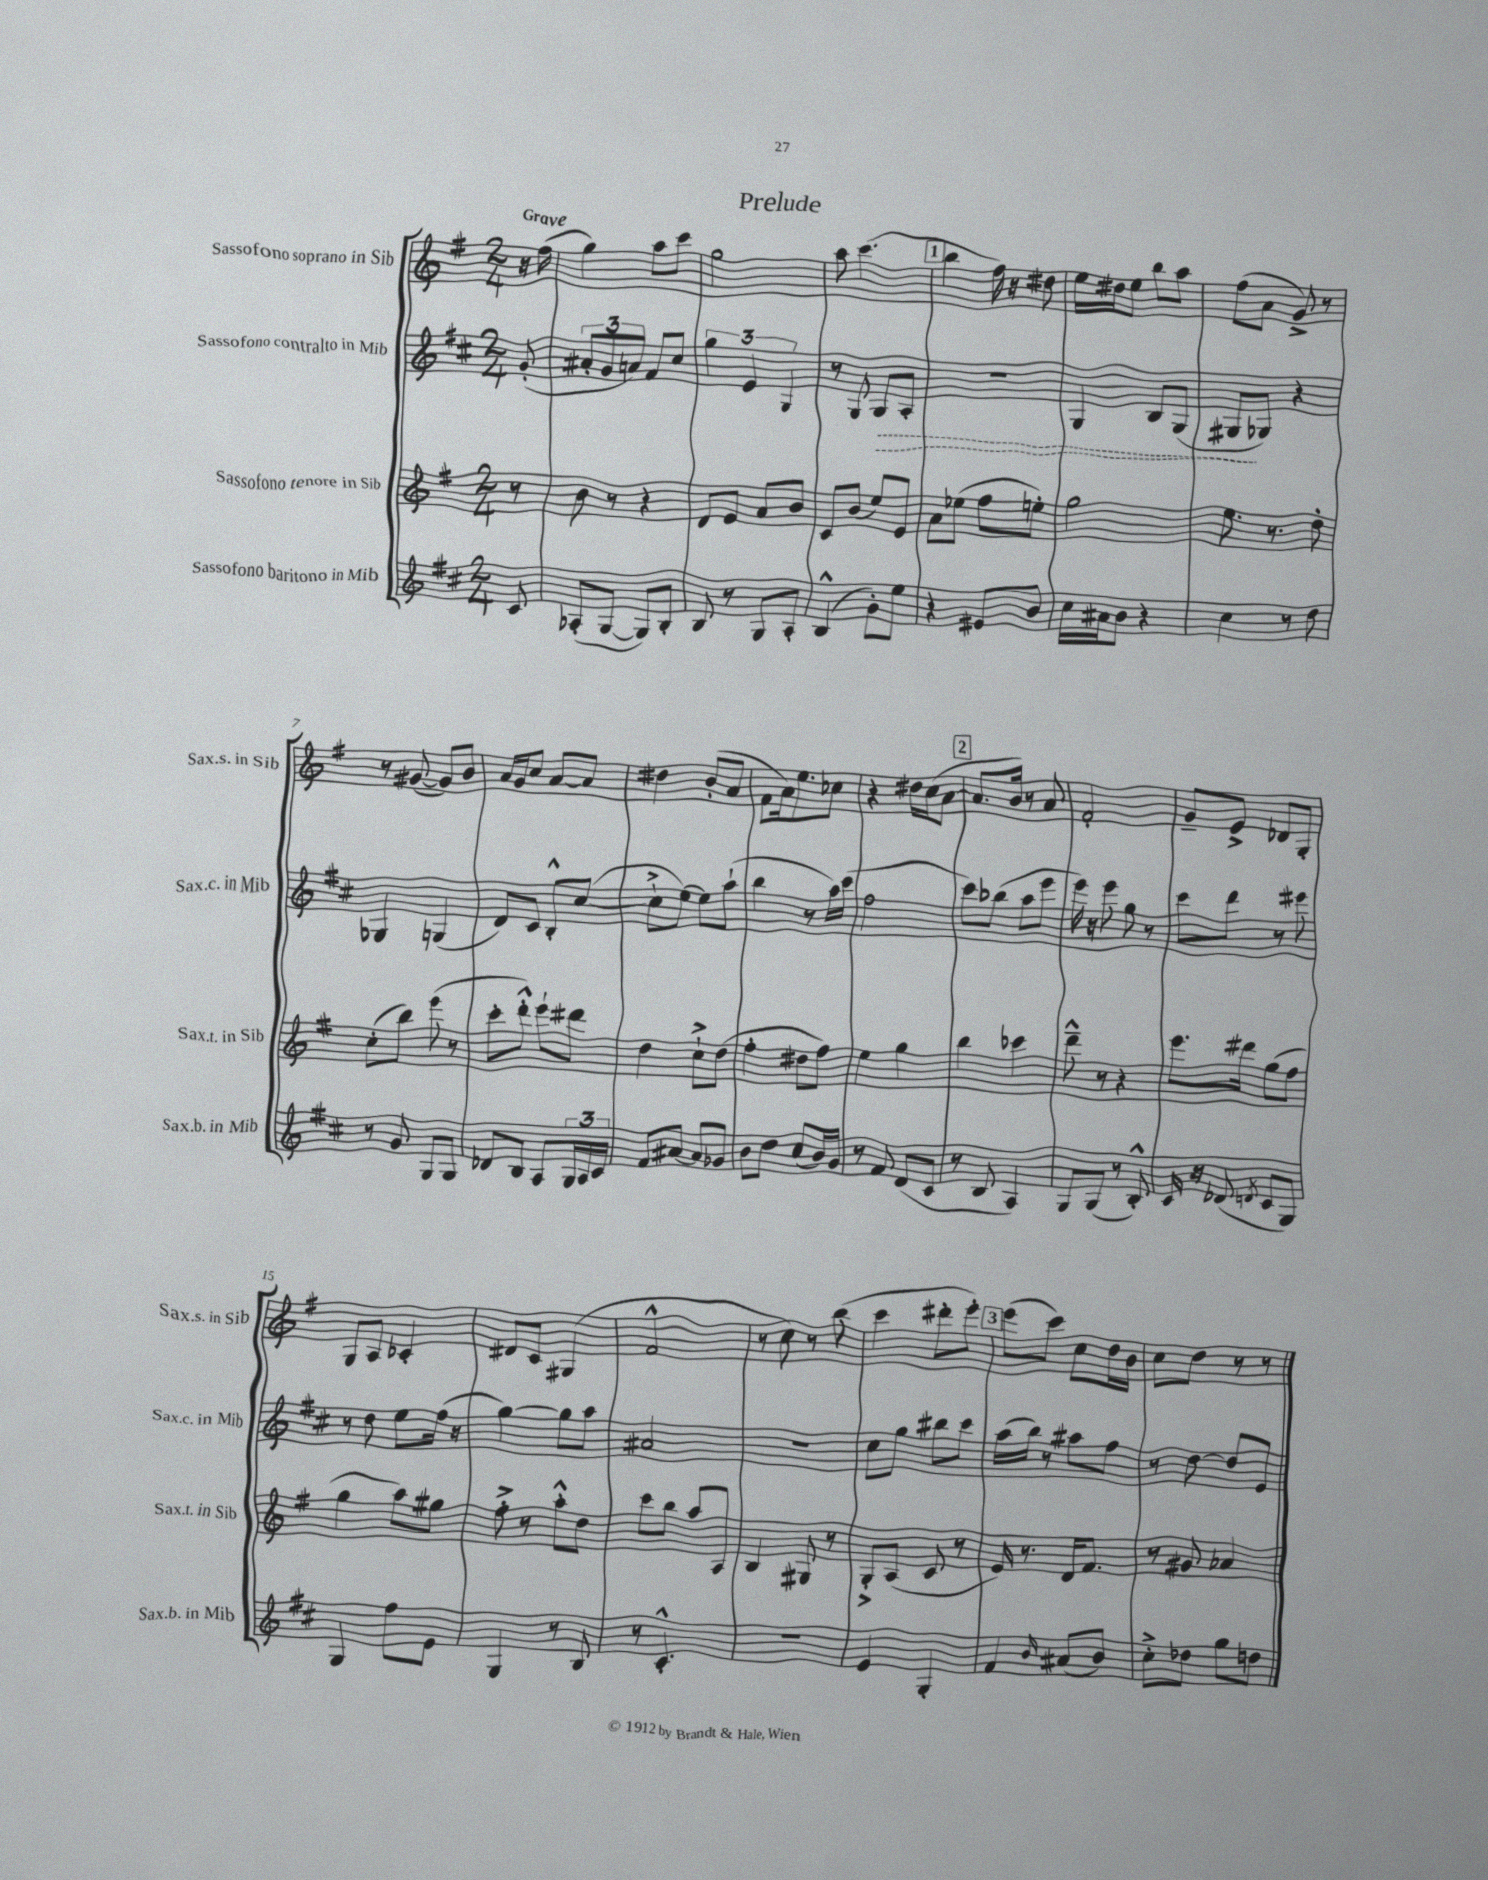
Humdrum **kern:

**kern	**kern	**kern	**dynam	**kern
*part4	*part3	*part2	*part2	*part1
*staff4	*staff3	*staff2	*staff2	*staff1
*I"Sassofono baritono in Mib	*I"Sassofono tenore in Sib	*I"Sassofono contralto in Mib	*	*I"Sassofono soprano in Sib
*I'Sax.b. in Mib	*I'Sax.t. in Sib	*I'Sax.c. in Mib	*	*I'Sax.s. in Sib
*clefG2	*clefG2	*clefG2	*	*clefG2
*k[f#c#]	*k[f#]	*k[f#c#]	*	*k[f#]
*M2/4	*M2/4	*M2/4	*	*M2/4
=	=	=	=	=
!	!	!	!	!LO:TX:a:B:t=Grave
8c#/	8r	(8g'/	.	16r
.	.	.	.	(16ff#\
=1	=1	=1	=1	=1
(8A-X'/L	8b\	12a#X'/L	.	4gg\)
.	.	12g/	.	.
[8G/J	8r	.	.	.
.	.	12an/J)	.	.
8G/L])	4r	8f#/L	.	8aa\L
8B'/J	.	8cc#/J	.	8ccc\J
=2	=2	=2	=2	=2
8B/	8d/L	6gg\	.	2gg\
8r	8e/J	.	.	.
.	.	6e/	.	.
8G/L	8a/L	.	.	.
.	.	6G/	.	.
8A'/J	8b/J	.	.	.
=3	=3	=3	=3	=3
(4B^^/	8c/L	8r	.	8aa\
.	(8b/J	8G/	.	(4.ccc\
!	!	!	!LO:HP:b	!
8g'\L)	8ee/L)	8G/L	>	.
8ee\J	8e/J	8A'/J	.	.
!!LO:REH:place=s1:t=1
=4	=4	=4	=4	=4
4r	8a\L	2r	.	4bb\
.	(8ee-X\J	.	.	.
8e#X/L	8ff#\L	.	.	16ff#\)
.	.	.	.	16r
8b/J	8een'\J)	.	.	8dd#X\
=5	=5	=5	=5	=5
16cc#\LL	2gg\	4G/	.	16ee\LL
16a#X\J	.	.	.	16dd#X\J
8b\J	.	.	.	8ee\J
4r	.	8B/L	.	8bb\L
.	.	(8G/J	.	8aa\J
=6	=6	=6	=6	=6
4cc#\	8.ee\	8G#X/L	.	(8ff#\L
.	.	8G-X/J)	]	8a\J
.	8.r	.	.	.
8r	.	4r	.	8g^/)
8dd\	8dd'\	.	.	8r
!!LO:LB:g=z
=7	=7	=7	=7	=7
8r	(8cc'\L	4G-X/	.	8r
8g/	8bb\J)	.	.	([8g#X/
8G/L	(8eee\	(4Gn/	.	8g#/L])
8G/J	8r	.	.	8b/J
=8	=8	=8	=8	=8
8d-X/L	8ccc'\L	8d/L)	.	16a/LL
.	.	.	.	16g/J
8B/J	8ddd'^^\J)	8c#/J	.	8cc/J
8A/L	8eee`\L	8B'^^/L	.	[8a/L
24G/L	8ddd#X\J	([8cc#/J	.	8a/J]
24A/	.	.	.	.
24c#/JJ	.	.	.	.
=9	=9	=9	=9	=9
8f#/L	4dd\	8cc#`^\L]	.	4dd#X\
[8a#X/J	.	[8ee\J)	.	.
8a#/L]	8cc`^\L	8ee\L]	.	(8b'/L
8g-X/J	(8dd\J	(8aa`\J	.	8a/J
=10	=10	=10	=10	=10
8b\L	4ff#'\	4bb\	.	8f#\L
8dd\J	.	.	.	16a\k)
.	.	.	.	8.ee\
(8cc#/L	8dd#X\L	8r	.	.
16b/L)	8ff#\J)	16aa\LL)	.	8cc-X\J
16g/JJ	.	(16ccc#\JJ	.	.
=11	=11	=11	=11	=11
8r	4ee\	2ff#\	.	4r
8f#/	.	.	.	.
(8d/L	4gg\	.	.	16dd#X\LL
.	.	.	.	(16cc\J
8c#/J	.	.	.	[8a\J
!!LO:REH:place=s1:t=2
=12	=12	=12	=12	=12
8r	4bb\	8ccc#\L)	.	8.a/L]
8B/	.	(8bb-X\J	.	.
.	.	.	.	16b/Jk)
4A/)	4ccc-X\	8aa\L	.	8r
.	.	8eee\J	.	8a/
=13	=13	=13	=13	=13
8G/L	8ddd~^^\	16eee\)	.	2f#'/
.	.	16r	.	.
(8G/J	8r	8eee\	.	.
8r	4r	8gg\	.	.
8B'^^/)	.	8r	.	.
=14	=14	=14	=14	=14
16c#/	8.eee\L	8ccc#\L	.	8g~/L
16r	.	.	.	.
(8d-X/	.	8ddd\J	.	8e^/J
.	16ddd#X\Jk	.	.	.
8qdn/	.	.	.	.
8c#/L	(8gg\L	8r	.	8d-X/L
8G/J)	8ff#\J	8eee#X\	.	8G'/J
!!LO:LB:g=z
=15	=15	=15	=15	=15
4G/	4gg\	8r	.	8G/L
.	.	8dd\	.	8A/J
8ff#\L	8aa\L)	8ee\L	.	4c-X'/
8e\J	8gg#X\J	(16ff#\Jk	.	.
.	.	16r	.	.
=16	=16	=16	=16	=16
4G/	8ff#'^\	[4gg\)	.	8d#X/L
.	8r	.	.	8c/J
8r	8aa'^^\L	8gg\L]	.	(4G#X/
8B/	8dd\J	8aa\J	.	.
=17	=17	=17	=17	=17
8r	8ccc\L	2a#X/	.	2f#^^/
4.c#'^^/	8bb\J	.	.	.
.	8aa/L	.	.	.
.	8A/J	.	.	.
=18	=18	=18	=18	=18
2r	4B/	2r	.	8r
.	.	.	.	8cc\)
.	8G#X/	.	.	8r
.	8r	.	.	(8bb\
=19	=19	=19	=19	=19
4e/	8G'^/L	8cc#\L	.	4ccc\
.	(8A/J	8gg\J	.	.
4G'/	8c/	8bb#X\L	.	8ddd#X'\L
.	8r	8ccc#\J	.	8eee'\J)
!!LO:REH:place=s1:t=3
=20	=20	=20	=20	=20
4f#/	16e/)	(16aa\LL	.	(8eee\L
.	8.r	16bb\JJ)	.	.
.	.	8r	.	8ccc\J)
16qqb/	.	.	.	.
(8a#X/L	16d/KL	8aa#X\L	.	8cc\L
.	8.f#/J	.	.	.
8b/J)	.	8ff#\J	.	16dd\L
.	.	.	.	16b\JJ
=21	=21	=21	=21	=21
8cc#'^\L	8r	8r	.	8cc\L
8dd-X\J	8g#X/	[8dd\	.	8dd\J
8gg\L	4a-X/	8dd/L]	.	8r
8ddn\J	.	8e/J	.	8r
==	==	==	==	==
*-	*-	*-	*-	*-
